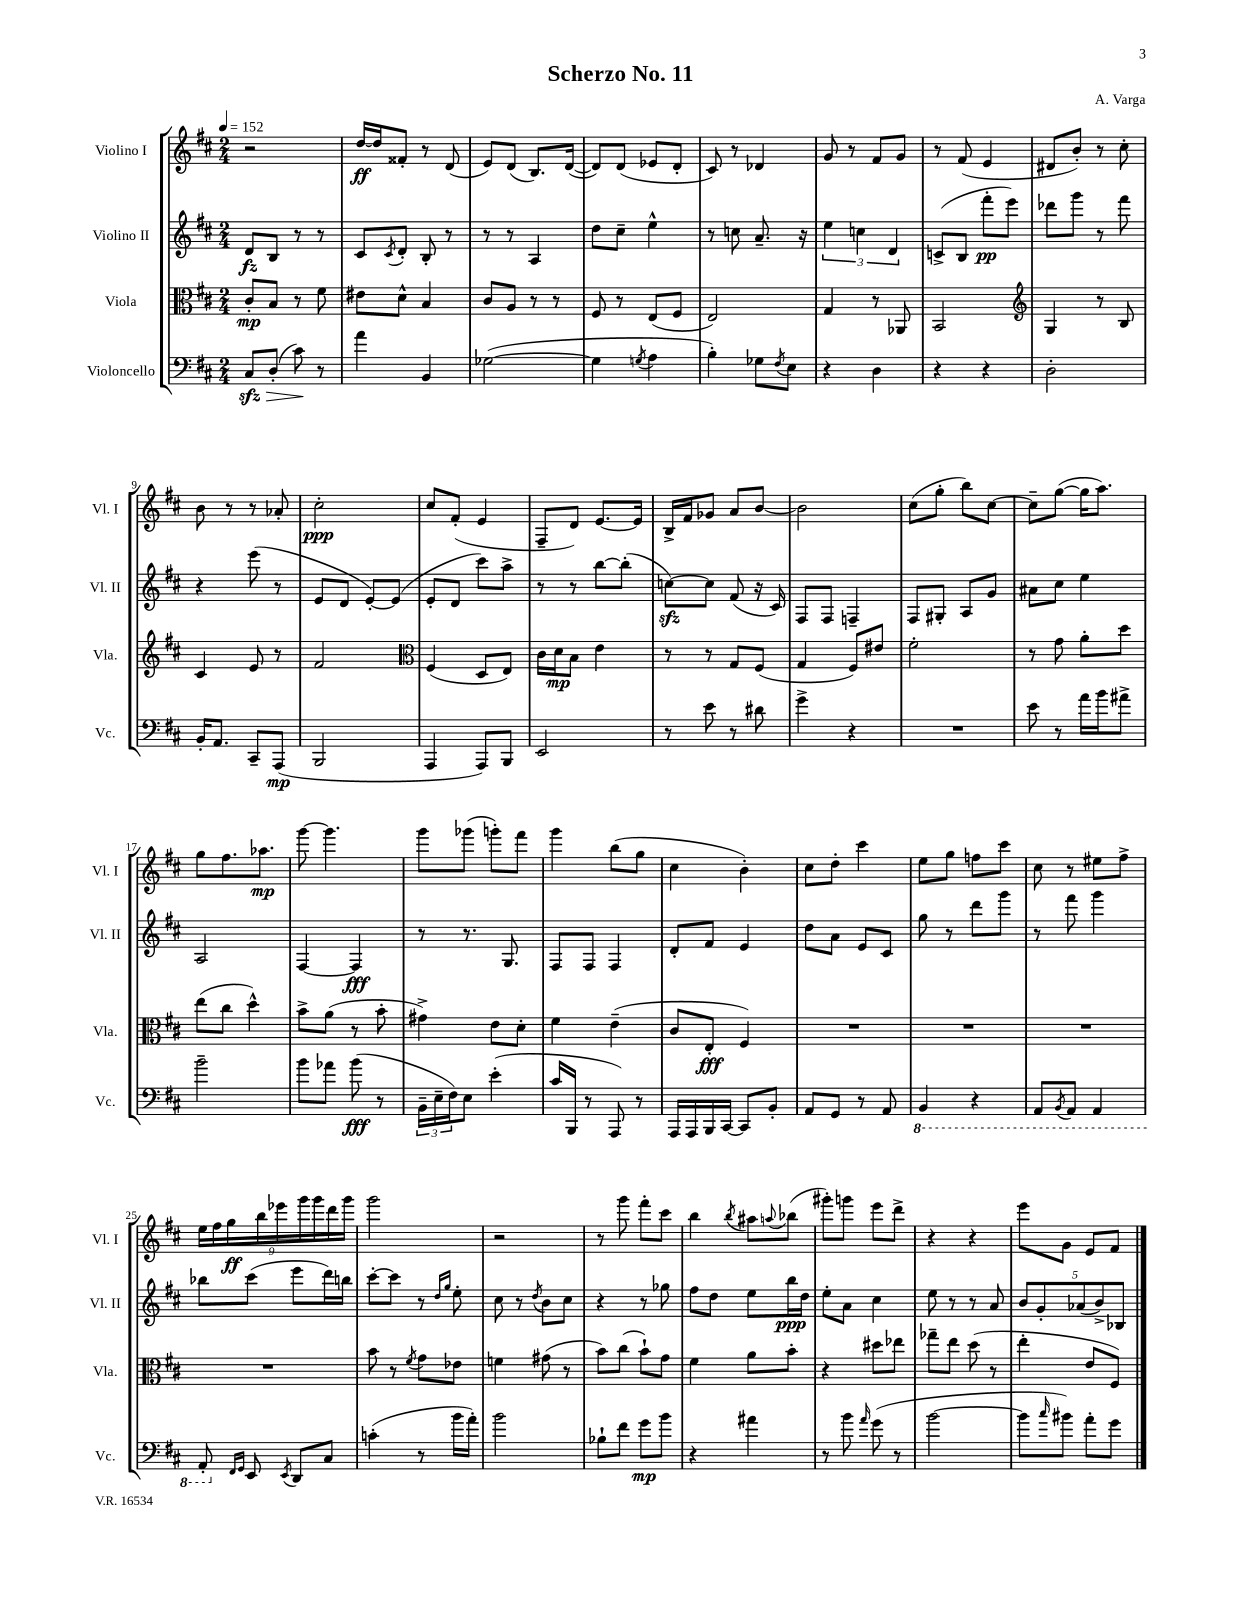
\header { title = "Scherzo No. 11" composer = "A. Varga" }
<<
\new StaffGroup <<
\new Staff = "s0" \with { instrumentName = "Violino I" shortInstrumentName = "Vl. I" } {
    \clef treble \key d \major \numericTimeSignature \time 2/4 \tempo 4 = 152
    r2 |
    d''16~\ff d''16 fisis'8-. r8 d'8( |
    e'8) d'8( b8.) d'16~( |
    d'8) d'8( ees'8 d'8-. |
    cis'8) r8 des'4 |
    g'8 r8 fis'8 g'8 |
    r8 fis'8( e'4 |
    dis'8 b'8-.) r8 cis''8-. |
    b'8 r8 r8 aes'8-. |
    cis''2-.\ppp |
    cis''8 fis'8-.( e'4 |
    fis8-- d'8) e'8.~ e'16 |
    b16-> fis'16 ges'8 a'8 b'8~ |
    b'2 |
    cis''8( g''8-. b''8) cis''8~ |
    cis''8-- g''8~( g''16 a''8.) |
    g''8 fis''8. aes''8.\mp |
    g'''8~ g'''4. |
    g'''8 ges'''8( g'''8-.) fis'''8 |
    g'''4 b''8( g''8 |
    cis''4 b'4-.) |
    cis''8 d''8-. cis'''4 |
    e''8 g''8 f''8 cis'''8 |
    cis''8 r8 eis''8 fis''8-> |
    \tuplet 9/8 { e''16 fis''16 g''16\ff b''16 ees'''16 g'''16 g'''16 d'''16 g'''16 } |
    g'''2 |
    r2 |
    r8 g'''8 fis'''8-. cis'''8 |
    b''4 \acciaccatura { b''8 } ais''8 \appoggiatura { a''8 } bes''8( |
    gis'''8-.) g'''8 e'''8 d'''8-> |
    r4 r4 |
    e'''8 g'8 e'8 fis'8 \bar "|." |
}
\new Staff = "s1" \with { instrumentName = "Violino II" shortInstrumentName = "Vl. II" } {
    \clef treble \key d \major \numericTimeSignature \time 2/4
    d'8\fz b8 r8 r8 |
    cis'8 \acciaccatura { cis'8 } d'8-. b8-. r8 |
    r8 r8 a4 |
    d''8 cis''8-- e''4-^ |
    r8 c''8 a'8.-- r16 |
    \tuplet 3/2 { e''4 c''4 d'4 } |
    c'8->( b8 fis'''8-.\pp e'''8) |
    des'''8 g'''8 r8 fis'''8 |
    r4 e'''8( r8 |
    e'8 d'8 e'8~-.) e'8( |
    e'8-. d'8 cis'''8) a''8-> |
    r8 r8 b''8~ b''8-.( |
    c''8~\sfz) c''8 fis'8( r16 cis'16) |
    fis8 fis8 f4-- |
    fis8 gis8-. a8 g'8 |
    ais'8 cis''8 e''4 |
    a2 |
    fis4~ fis4\fff |
    r8 r8. g8. |
    fis8 fis8 fis4 |
    d'8-. fis'8 e'4 |
    d''8 a'8 e'8 cis'8 |
    g''8 r8 d'''8 g'''8 |
    r8 fis'''8 g'''4 |
    bes''8 cis'''8( e'''8 d'''16) b''16 |
    cis'''8~-. cis'''8 r8 \grace { d''16 g''16 } e''8-. |
    cis''8 r8 \acciaccatura { d''8 } b'8 cis''8 |
    r4 r8 ges''8 |
    fis''8 d''8 e''8 b''16\ppp d''16 |
    e''8-. a'8 cis''4 |
    e''8 r8 r8 a'8 |
    \tuplet 5/4 { b'8 g'8-. aes'8( b'8->) bes8 } \bar "|." |
}
\new Staff = "s2" \with { instrumentName = "Viola" shortInstrumentName = "Vla." } {
    \clef alto \key d \major \numericTimeSignature \time 2/4
    cis'8-.\mp b8 r8 fis'8 |
    eis'8 d'8-^ b4 |
    cis'8 a8 r8 r8 |
    fis8 r8 e8( fis8 |
    e2) |
    g4 r8 aes,8 |
    b,2 |
    \clef treble g4 r8 b8 |
    cis'4 e'8 r8 |
    fis'2 |
    \clef alto fis4( d8 e8) |
    cis'16 d'16\mp b8 e'4 |
    r8 r8 g8 fis8( |
    g4 fis8) eis'8 |
    fis'2-. |
    r8 g'8 a'8-. d''8 |
    e''8( cis''8 d''4-^) |
    b'8-> a'8( r8 b'8-. |
    gis'4->) e'8 d'8-. |
    fis'4 e'4--( |
    cis'8 e8-.\fff fis4) |
    R2 |
    R2 |
    R2 |
    R2 |
    b'8 r8 \acciaccatura { fis'8 } g'8 ees'8 |
    f'4 gis'8( r8 |
    b'8) cis''8( b'8-!) g'8 |
    fis'4 a'8 b'8-. |
    r4 dis''8 ees''8 |
    ges''8-- e''8 d''8( r8 |
    e''4-. e'8 fis8) \bar "|." |
}
\new Staff = "s3" \with { instrumentName = "Violoncello" shortInstrumentName = "Vc." } {
    \clef bass \key d \major \numericTimeSignature \time 2/4
    cis8\sfz\> d8-.( cis'8\!) r8 |
    a'4 b,4 |
    ges2~( |
    ges4 \acciaccatura { g8 } a4 |
    b4-.) ges8 \acciaccatura { fis8 } e8 |
    r4 d4 |
    r4 r4 |
    d2-. |
    b,16-. a,8. cis,8-- a,,8\mp( |
    b,,2 |
    a,,4 a,,8) b,,8 |
    e,2 |
    r8 e'8 r8 dis'8 |
    g'4-> r4 |
    R2 |
    e'8 r8 a'16 b'16 ais'8-> |
    b'2-- |
    b'8 aes'8 b'8\fff( r8 |
    \tuplet 3/2 { b,16-- e16-- fis16) } e8 e'4-.( |
    cis'16 b,,16 r8 a,,8) r8 |
    a,,16 a,,16 b,,16 cis,16~ cis,8 b,8-. |
    a,8 g,8 r8 a,8 |
    \ottava #-1 b,,4 r4 |
    a,,8 \acciaccatura { b,,8 } a,,8 a,,4 |
    a,,8-. \ottava #0 \grace { fis,16 g,16 } e,8 \acciaccatura { e,8 } d,8 cis8 |
    c'4-.( r8 b'16 a'16-.) |
    b'2 |
    bes8-! fis'8 g'8\mp b'8 |
    r4 ais'4 |
    r8 b'8 \grace { a'16 } g'8( r8 |
    b'2~ |
    b'8 \grace { cis''16 } bis'8) a'8-. g'8 \bar "|." |
}
>>
>>
